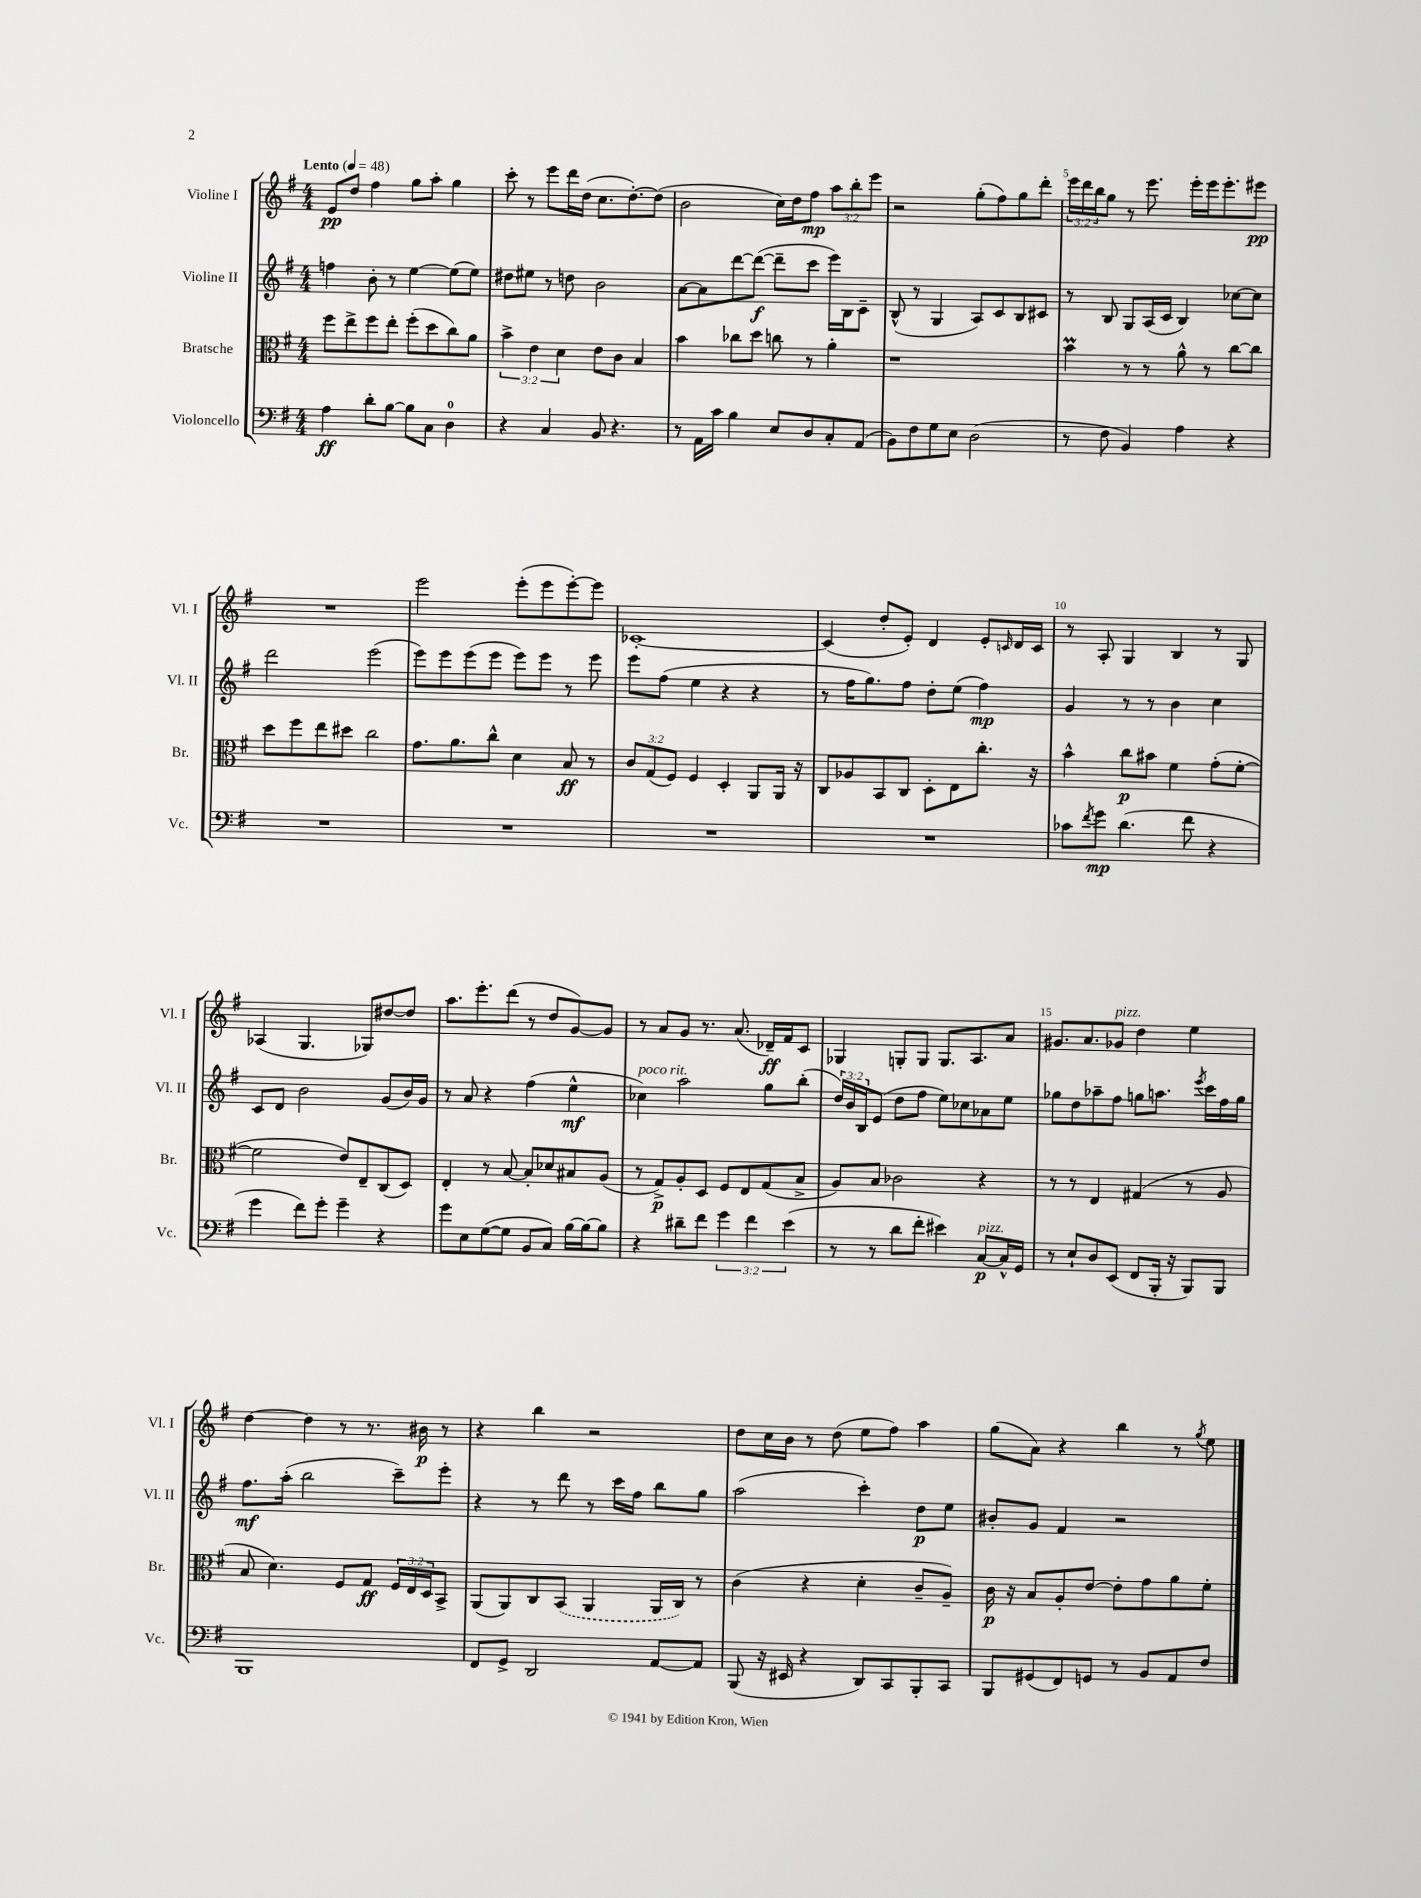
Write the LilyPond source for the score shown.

<<
\new StaffGroup <<
\new Staff = "s0" \with { instrumentName = "Violine I" shortInstrumentName = "Vl. I" } {
    \clef treble \key g \major \numericTimeSignature \time 4/4 \override Staff.TupletNumber.text = #tuplet-number::calc-fraction-text \tempo "Lento" 4 = 48
    e'8\pp d''8 fis''4 g''8 a''8-. g''4 |
    c'''8-. r8 e'''8 d'''16 d''16( c''8. d''8.~-.) d''8( |
    b'2 c''16) d''16 fis''8\mp \tuplet 3/2 { a''8 b''8-. e'''8 } |
    r2 g''8-.( fis''8) g''8 d'''8-. |
    \tuplet 3/2 { e'''16 d'''16 b''16 } g''8 r8 e'''8. e'''16-. e'''16 e'''8.-. eis'''8\pp |
    R1 |
    e'''2 e'''8-.( e'''8 e'''8~-.) e'''8 |
    ces'1~-. |
    ces'4( d''8-. e'8-.) d'4 e'8-. \grace { c'16 } d'16 c'16 |
    r8 a8-. g4 b4 r8 g8 |
    aes4( g4. ges8) dis''8~ dis''8 |
    a''8. e'''8.-. d'''8( r8 d''8 g'8~) g'8 |
    r8 a'8 g'8 r8. a'8.( des'16--\ff) fis'16 c'8 |
    ges4 g8-. g8 g8. a8. a'8 |
    gis'8. a'8. ges'8^\markup { \italic "pizz." } d''4 e''4 |
    d''4~ d''4 r8 r8. bis'16\p r8 |
    r4 b''4 r2 |
    d''8 c''16 b'16 r8 d''8( e''8 fis''8) a''4 |
    g''8( a'8) r4 b''4 r8 \acciaccatura { g''8 } e''8 \bar "|." |
}
\new Staff = "s1" \with { instrumentName = "Violine II" shortInstrumentName = "Vl. II" } {
    \clef treble \key g \major \numericTimeSignature \time 4/4 \override Staff.TupletNumber.text = #tuplet-number::calc-fraction-text
    f''4 b'8-. r8 e''4~ e''8( e''8) |
    dis''8 eis''8 r8 d''8 b'2 |
    a'8~ a'8 d'''8~ d'''8~\f( d'''8-- c'''8 e'''16) b16 c'8-- |
    b8-^( r8 g4 a8) c'8 b8 cis'8 |
    r8 b8 g8 a16( c'16 b4) ces''8~ ces''8 |
    d'''2 e'''2( |
    e'''8) e'''8 e'''8( e'''8 e'''8) e'''8 r8 e'''8 |
    e'''8 fis''8( e''4 r4 r4 |
    r8 fis''16 g''8.) fis''8 d''8-. e''8( fis''4\mp) |
    g'4 r8 r8 b'4 c''4 |
    c'8 d'8 b'2 g'8( b'16) g'16 |
    r8 a'8 r4 fis''4( e''4-^\mf |
    ces''4^\markup { \italic "poco rit." }) a''2 g''8 b''8-.( |
    \tuplet 3/2 { d''16) b'16 b16 } e'8( d''8 fis''8 e''8) ces''8 aes'8 e''8 |
    ges''8 d''8 aes''8-- fis''8 g''8 a''8. \acciaccatura { e'''8 } c'''16 fis''16 g''16 |
    fis''8.\mf a''16-.( b''2 c'''8--) e'''8-. |
    r4 r8 d'''8 r8 c'''16 fis''16 b''8 g''8 |
    a''2( c'''4-.) d''8\p e''8 |
    bis'8-. g'8 fis'4 r2 \bar "|." |
}
\new Staff = "s2" \with { instrumentName = "Bratsche" shortInstrumentName = "Br." } {
    \clef alto \key g \major \numericTimeSignature \time 4/4 \override Staff.TupletNumber.text = #tuplet-number::calc-fraction-text
    fis''8 e''8-> fis''8 e''8-. fis''8-.( d''8 c''8) a'8 |
    \tuplet 3/2 { b'4-> e'4 d'4 } e'8 c'8 b4 |
    b'4 ces''8 d''8 c''8 r8 a'4-. |
    r1 |
    b'4\prall r8 r8 a'8-^ r8 c''8~ c''8 |
    d''8 fis''8 e''8 dis''8 c''2 |
    g'8. a'8. c''8-^ d'4 b8\ff r8 |
    \tuplet 3/2 { c'8 g8( fis8) } fis4 d4-. a,8 a,16 r16 |
    c8 aes8 b,8 c8 d8-. e8 c''8.-. r16 |
    b'4-^ c''8\p bis'8 fis'4 g'8-.( fis'8~-. |
    fis'2 e'8) e8-- c8( d8) |
    e4-. r8 b8~ b8-. des'8 bis8 a8( |
    r8 g8->\p) a8-. d8 fis8 e8 g8( b8-> |
    a8) b8 ces'2 r4 |
    r8 r8 e4 gis4( r8 a8 |
    b8 d'4.) fis8 g8\ff \tuplet 3/2 { fis16 e16 d16 } b,8-> |
    a,8( a,8) c8 \once \slurDashed b,8( a,4 a,16 c16) r8 |
    c'4( r4 d'4-. c'8-- a8--) |
    c'16\p r16 b8 a8-. e'8~ e'8-. g'8 a'8 fis'8-. \bar "|." |
}
\new Staff = "s3" \with { instrumentName = "Violoncello" shortInstrumentName = "Vc." } {
    \clef bass \key g \major \numericTimeSignature \time 4/4 \override Staff.TupletNumber.text = #tuplet-number::calc-fraction-text
    a4\ff d'8-. b8~ b8 c8 d4-0 |
    r4 c4 b,8 r4. |
    r8 a,16 c'16 b4 e8 d8 c8-. a,8( |
    b,8) fis8 g8 e8 d2( |
    r8 fis8 b,4) a4 r4 |
    R1 |
    R1 |
    R1 |
    R1 |
    ces'8 \acciaccatura { fis'8 } g'8\mp d'4.( fis'8 r4 |
    g'4 fis'8) g'8-. g'4-- r4 |
    g'8 e8 g8~( g8 b,8 c8) b16~ b16~ b8 |
    r4 dis'8-- fis'8 \tuplet 3/2 { g'4 fis'4 e'4( } |
    r8 r8 d'8 fis'8-. eis'4) c8~\p^\markup { \italic "pizz." } c16-^ g,16 |
    r8 e8-! d8 e,8( fis,8 b,,16-. r16 b,,8) b,,8 |
    b,,1 |
    fis,8 g,8-> d,2 a,8~ a,8 |
    b,,8( r16 eis,16 r4 d,8) c,8 b,,8-. c,8 |
    b,,8 gis,8( fis,8) g,8 r8 b,8 a,8 fis8 \bar "|." |
}
>>
>>
\layout { \context { \Score \override BarNumber.break-visibility = ##(#f #t #t) barNumberVisibility = #(every-nth-bar-number-visible 5) } }
